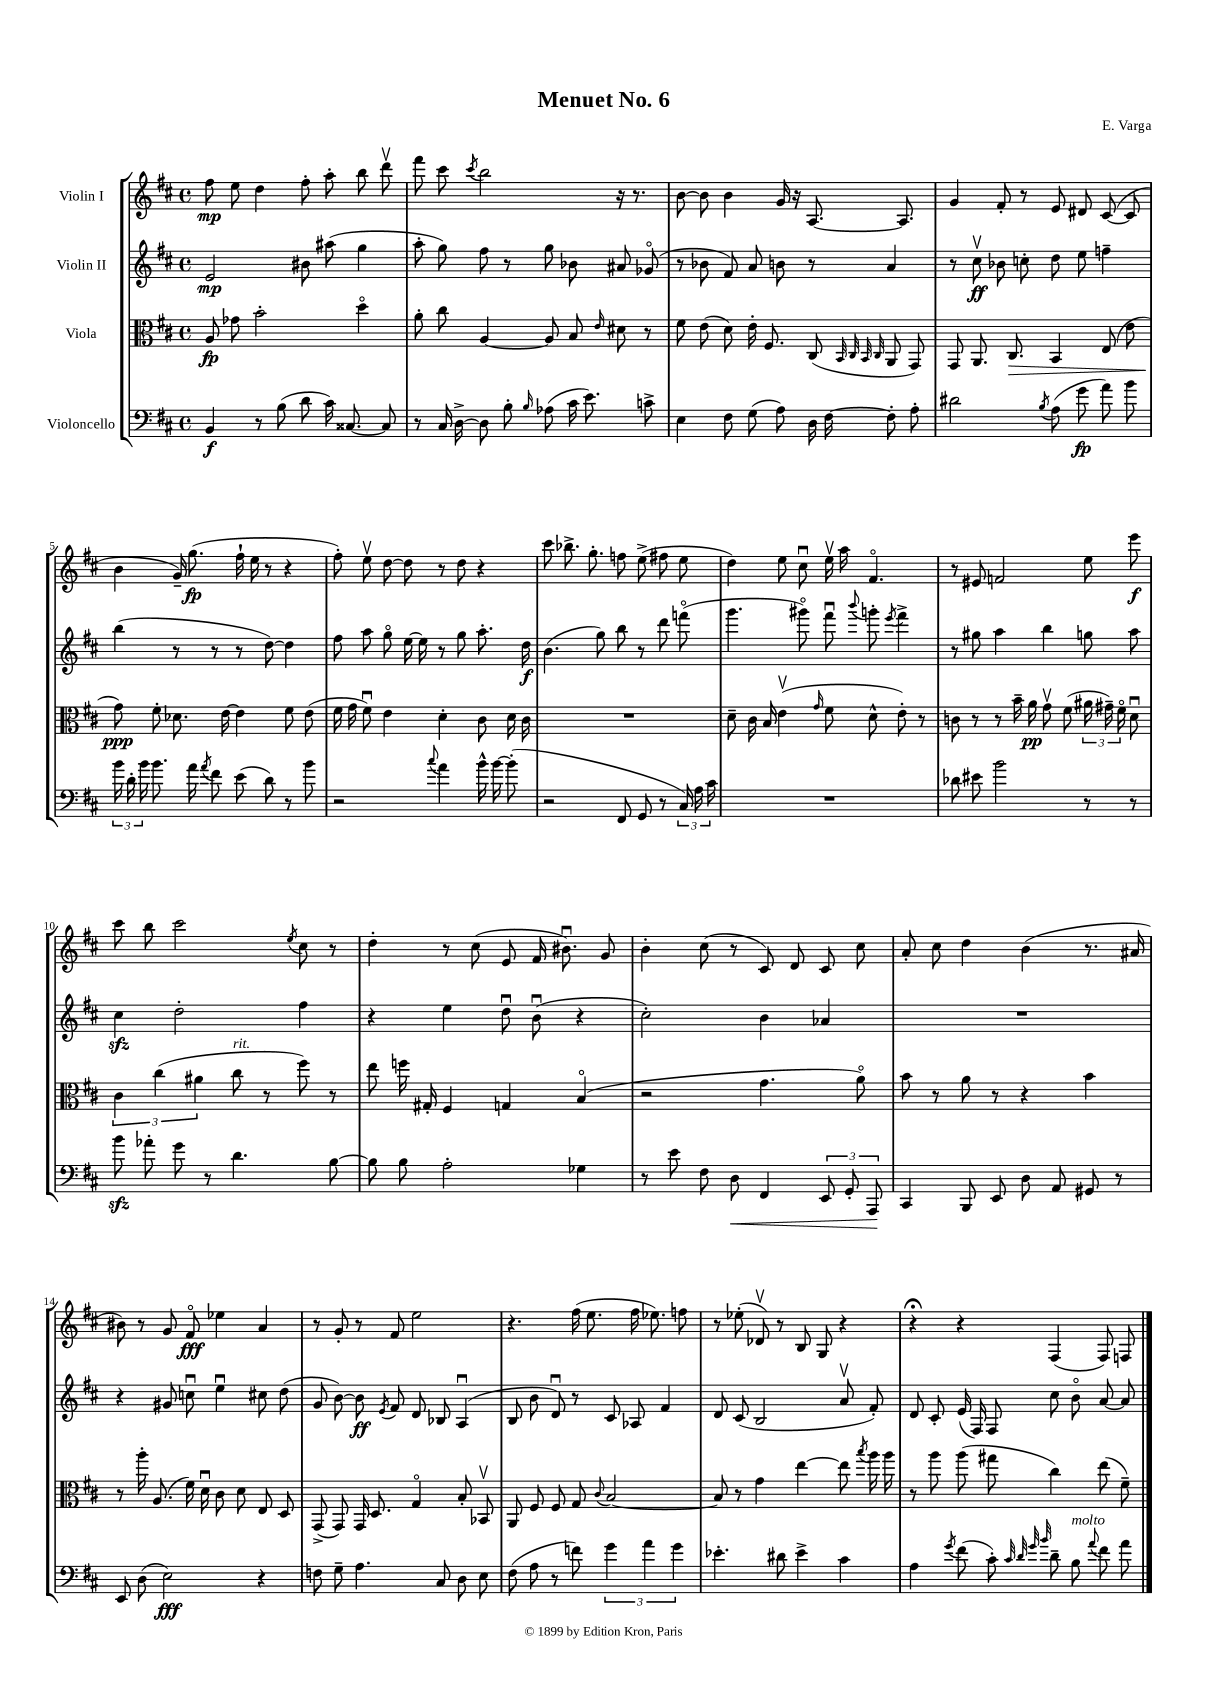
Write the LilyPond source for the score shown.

\header { title = "Menuet No. 6" composer = "E. Varga" }
<<
\new StaffGroup <<
\new Staff = "s0" \with { instrumentName = "Violin I" } {
    \clef treble \key d \major \defaultTimeSignature \time 4/4
    \autoBeamOff fis''8\mp e''8 d''4 fis''8-. a''8-. b''8 d'''8\upbow |
    fis'''8 cis'''8 \acciaccatura { cis'''8 } b''2 r16 r8. |
    b'8~ b'8 b'4 g'16 r16 a8.~ a8. |
    g'4 fis'8-. r8 e'8 dis'8 cis'8~( cis'8 |
    b'4 g'16--) g''8.\fp( fis''16-! e''16 r8 r4 |
    fis''8-.) e''8\upbow d''8~ d''8 r8 d''8 r4 |
    cis'''8 bes''8.-> g''8.-. f''8 e''8->( fis''8 e''8 |
    d''4) e''8 cis''8\downbow e''16\upbow a''16 fis'4.\flageolet |
    r8 eis'8 f'2 e''8 e'''8\f |
    cis'''8 b''8 cis'''2 \acciaccatura { e''8 } cis''8 r8 |
    d''4-. r8 cis''8( e'8 fis'16 bis'8.\downbow) g'8 |
    b'4-. cis''8( r8 cis'8) d'8 cis'8 cis''8 |
    a'8-. cis''8 d''4 b'4( r8. ais'16 |
    bis'8) r8 g'8 fis'8\flageolet\fff ees''4 a'4 |
    r8 g'8-. r8 fis'8 e''2 |
    r4. fis''16( e''8. fis''16 ees''8.) f''8 |
    r8 ees''8-.( des'8\upbow) r8 b8 g8 r4 |
    r4\fermata r4 fis4( fis8) f8 \bar "|." |
}
\new Staff = "s1" \with { instrumentName = "Violin II" } {
    \clef treble \key d \major \defaultTimeSignature \time 4/4
    \autoBeamOff e'2\mp bis'8 ais''8( g''4 |
    a''8-. g''8) fis''8 r8 g''8 bes'8 ais'8 ges'8\flageolet( |
    r8 bes'8 fis'8) a'8 b'8 r8 a'4 |
    r8 cis''8\upbow\ff bes'8 c''8-. d''8 e''8 f''4-- |
    b''4( r8 r8 r8 d''8~) d''4 |
    fis''8 a''8 g''8\flageolet e''16~ e''16 r8 g''8 a''8.-. d''16\f |
    b'4.( g''8) b''8 r8 d'''8 f'''8\flageolet( |
    g'''4. gis'''8\flageolet) fis'''8\downbow \appoggiatura { b'''8 } g'''8-. \acciaccatura { e'''8 } fis'''4-> |
    r8 gis''8 a''4 b''4 g''8 a''8 |
    cis''4\sfz d''2-. fis''4 |
    r4 e''4 d''8\downbow b'8\downbow( r4 |
    cis''2-.) b'4 aes'4 |
    R1 |
    r4 gis'8 c''8\downbow e''4\downbow cis''8 d''8( |
    g'8 b'8~) b'8\ff \acciaccatura { e'8 } fis'8 d'8 bes8 a4\downbow( |
    b8 b'8 d'8\downbow) r8 cis'8 aes8 fis'4 |
    d'8 cis'8( b2 a'8\upbow fis'8-.) |
    d'8 cis'8-. e'16( fis16) fis8 cis''8 b'8\flageolet a'8~ a'8 \bar "|." |
}
\new Staff = "s2" \with { instrumentName = "Viola" } {
    \clef alto \key d \major \defaultTimeSignature \time 4/4
    \autoBeamOff a8\fp ges'8 b'2-. d''4\flageolet |
    a'8-. cis''8 a4~ a8 b8 \grace { e'16 } dis'8 r8 |
    fis'8 e'8( d'8) e'16-. fis8. cis8( \grace { b,32 cis32 b,32 cis32 } a,8 g,8) |
    g,8 a,8. cis8.\> b,4 e8( e'8 |
    g'8\ppp\!) fis'8-. des'8. e'16~ e'4 fis'8 e'8( |
    fis'16 g'16 fis'8\downbow) e'4 d'4-. cis'8 d'16 cis'16 |
    R1 |
    d'8-- cis'16 b16 e'4\upbow( \grace { g'16 } fis'8 d'8-^ e'8-.) r8 |
    c'8 r8 r8 b'16-- a'16\pp g'8\upbow fis'8( \tuplet 3/2 { ais'16 gis'16--) fis'16\flageolet } d'8\downbow |
    \tuplet 3/2 { cis'4 cis''4( ais'4 } cis''8^\markup { \italic "rit." } r8 fis''8) r8 |
    e''8 f''16 gis16-. fis4 g4 b4\flageolet( |
    r2 g'4. a'8\flageolet) |
    b'8 r8 a'8 r8 r4 b'4 |
    r8 a''16-. a8.( fis'16) d'16\downbow cis'8 d'8 e8 d8 |
    g,8->( g,8) g,16 d8. g4\flageolet b8-. bes,8\upbow |
    a,8 fis8 fis8 g8 \appoggiatura { cis'8 } b2~ |
    b8 r8 g'4 e''4~ e''8 \acciaccatura { b''8 } a''16 a''16 |
    r8 a''8 a''8( gis''8 cis''4) e''8( fis'8--) \bar "|." |
}
\new Staff = "s3" \with { instrumentName = "Violoncello" } {
    \clef bass \key d \major \defaultTimeSignature \time 4/4
    \autoBeamOff b,4\f r8 b8( d'8 cis'16) cisis8.~ cisis8 |
    r8 cis16 d16~-> d8 b8-. \grace { b16 } aes8( cis'16 e'8.) c'8-> |
    e4 fis8 g8( a8) d16 fis16~ fis8-. a8-. |
    dis'2 \acciaccatura { b8 } a8( g'8\fp a'8) b'8 |
    \tuplet 3/2 { b'16 d'16-. b'16 } b'8. a'16 \acciaccatura { a'8 } fis'8 e'8( d'8) r8 b'8 |
    r2 \appoggiatura { cis''8 } a'4 b'16-^ b'16~ b'8-.( |
    r2 fis,8 g,8 r8 \tuplet 3/2 { cis16) a16 cis'16 } |
    R1 |
    des'8 eis'8 b'2 r8 r8 |
    b'8\sfz aes'8-. g'8 r8 d'4. b8~ |
    b8 b8 a2-. ges4 |
    r8 e'8 fis8 d8\< fis,4 \tuplet 3/2 { e,8 g,8-. a,,8\! } |
    cis,4 b,,8 e,8 d8 a,8 gis,8 r8 |
    e,8 d8( e2\fff) r4 |
    f8 g8-- a4. cis8 d8 e8 |
    fis8( a8 r8 f'8) \tuplet 3/2 { g'4 a'4 g'4 } |
    ees'4.-. dis'8 ees'4-> cis'4 |
    a4 \acciaccatura { g'8 } fis'8( cis'8-.) \grace { cis'32 d'32 g'32 b'32 } d'8-- b8^\markup { \italic "molto" } \appoggiatura { a'8 } fis'8 a'8 \bar "|." |
}
>>
>>
